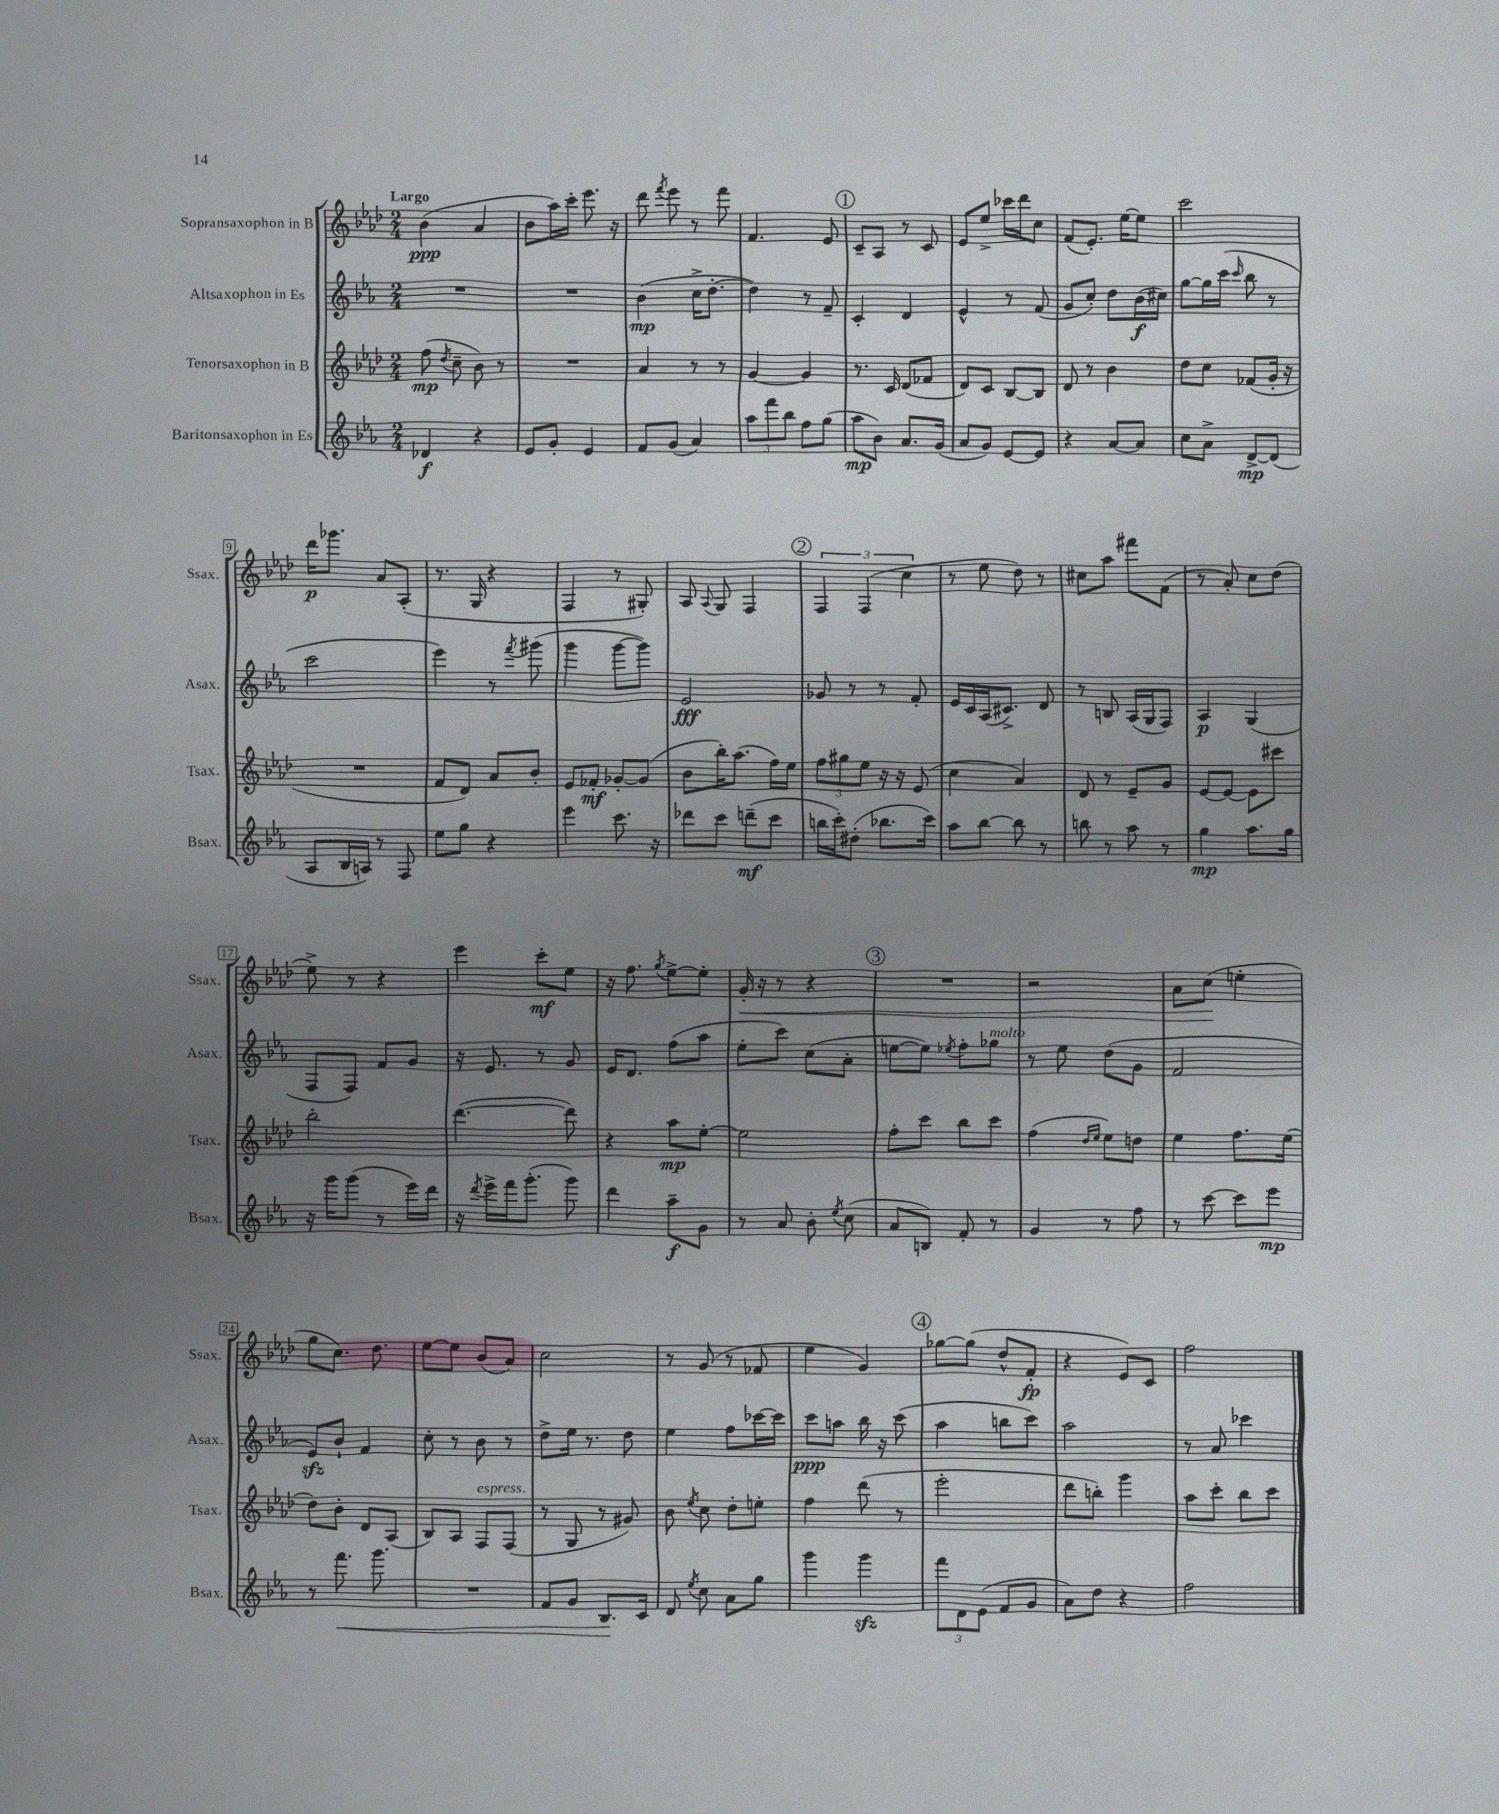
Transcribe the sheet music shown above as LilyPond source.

<<
\new StaffGroup <<
\new Staff = "s0" \with { instrumentName = "Sopransaxophon in B" shortInstrumentName = "Ssax." } {
    \clef treble \key aes \major \numericTimeSignature \time 2/4 \tempo "Largo"
    \autoBeamOff bes'4\ppp( aes'4 |
    bes'8[ aes''16) c'''16]-. ees'''8. r16 |
    des'''8 \acciaccatura { f'''8 } ees'''8 r8 f'''8 |
    f'4. ees'8 |
    \mark \markup { \circle "1" } c'8[-- aes8] r8 c'8 |
    ees'8[ ees''8]-> ces'''16[ des'''16 c''8] |
    f'8[( ees'8.]-.) ees''16[~ ees''8] |
    c'''2 |
    des'''16[\p ges'''8.] aes'8[ aes8]-.( |
    r8. g16 r4 |
    f4 r8 gis8-.) |
    aes8 \appoggiatura { aes8 } g8 f4 |
    \mark \markup { \circle "2" } \tuplet 3/2 { f4 f4( c''4 } |
    r8 ees''8 des''8) r8 |
    cis''8[ aes''8] fis'''8[ f'8]( |
    r8 aes'8-.) c''8[ des''8]( |
    ees''8->) r8 r4 |
    ees'''4 c'''8[-.\mf ees''8] |
    r16 f''8. \acciaccatura { g''8 } ees''8[~-> ees''8]-. |
    g'16-.\< r16 r8 r4 |
    \mark \markup { \circle "3" } R2 |
    r2 |
    aes'8[ c''8]\!( e''4-. |
    g''8[ c''8.]) des''8. |
    ees''8[~ ees''8] bes'8[( aes'8]) |
    c''2 |
    r8 g'8( r8 fes'8 |
    ees''4 g'4) |
    \mark \markup { \circle "4" } ges''8[~ ges''8]( des''8[-^ f'8]-.\fp |
    r4 ees'8[) c'8] |
    f''2 \bar "|." |
}
\new Staff = "s1" \with { instrumentName = "Altsaxophon in Es" shortInstrumentName = "Asax." } {
    \clef treble \key ees \major \numericTimeSignature \time 2/4
    \autoBeamOff R2 |
    R2 |
    bes'4\mp( c''16[-> d''8.]~-. |
    d''4) r8 f'8-- |
    \mark \markup { \circle "1" } c'4-. d'4 |
    ees'4-^ r8 f'8( |
    g'8[ c''8]-.) d''8[ bes'16\f( cis''16]) |
    g''8[~ g''16 c'''16]( \grace { c'''16 } bes''8 r8 |
    c'''2 |
    ees'''4) r8 \acciaccatura { f'''8 } gis'''8( |
    g'''4 g'''8[~ g'''8]) |
    ees'2\fff |
    \mark \markup { \circle "2" } ges'8 r8 r8 f'8-. |
    ees'16[ c'16 aes16( cis'8.]->) d'8 |
    r8 b8 aes16[( g16 f8]) |
    aes4\p g4( |
    f8[ f8]) f'8[ g'8] |
    r16 ees'8. r8 g'8 |
    ees'16[ d'8.] f''8[( aes''8] |
    ees''8[-. c'''8]) c''8[( aes'8]-. |
    \mark \markup { \circle "3" } e''8[~ e''8]) \acciaccatura { ees''8 } f''8[-. ges''8]^\markup { \italic "molto" } |
    r8 ees''8 d''8[( g'8] |
    f'2 |
    ees'8[\sfz) bes'8]-! f'4 |
    c''8-. r8 bes'8 r8 |
    d''8[-> ees''16] r8. d''8 |
    ees''4 f''8[ ces'''16~ ces'''16] |
    c'''8[\ppp a''8] bes''16 r16 c'''8( |
    \mark \markup { \circle "4" } aes''4 b''8[ c'''8]) |
    aes''2 |
    r8 aes'8 ces'''4 \bar "|." |
}
\new Staff = "s2" \with { instrumentName = "Tenorsaxophon in B" shortInstrumentName = "Tsax." } {
    \clef treble \key aes \major \numericTimeSignature \time 2/4
    \autoBeamOff f''8\mp( \acciaccatura { des''8 } c''8-- bes'8) r8 |
    R2 |
    aes'4 r8 r8 |
    g'4~ g'4 |
    \mark \markup { \circle "1" } r8. c'16 des'8[( fes'8] |
    des'8[) c'8] bes8[~ bes8] |
    des'8 r8 bes'4 |
    des''8[ c''8] fes'8[( g'16]-. r16 |
    R2 |
    f'8[ des'8]) aes'8[ bes'8]-. |
    ees'8[ fes'8]-.\mf ges'8[~-. ges'8]( |
    bes'8[ bes''16-.) aes''8.]( f''16[) ees''16] |
    \mark \markup { \circle "2" } \tuplet 3/2 { f''8[ gis''8 ees''8] } r16 r16 ees'8( |
    c''4 aes'4) |
    des'8 r8 ees'8[-- g'8] |
    ees'8[~ ees'8]~ ees'8[ cis'''8] |
    bes''2-. |
    des'''4.~( des'''8) |
    r4 aes''8[\mp ees''8]~-. |
    ees''2 |
    \mark \markup { \circle "3" } f''8[-. c'''8] bes''8[ c'''8] |
    f''4( \grace { des''16[ ees''16] } ees''8[) d''8] |
    ees''4 f''8.[ ees''16]( |
    des''8[) bes'8]-. des'8[ aes8]( |
    bes8[) aes8] f8[^\markup { \italic "espress." } f8]( |
    r8 g8 r8 gis'8) |
    bes'8 \acciaccatura { ees''8 } c''8 des''8[-. e''8]-. |
    f''4 des'''8( r8 |
    \mark \markup { \circle "4" } ees'''2-. |
    des'''8[ b''8]-.) g'''4 |
    aes''8[ c'''8]-. bes''8[ c'''8] \bar "|." |
}
\new Staff = "s3" \with { instrumentName = "Baritonsaxophon in Es" shortInstrumentName = "Bsax." } {
    \clef treble \key ees \major \numericTimeSignature \time 2/4
    \autoBeamOff des'4\f r4 |
    ees'8[ g'8]-. ees'4 |
    f'8[ g'8]( aes'4) |
    \tuplet 3/2 { aes''8[ f'''8 bes''8] } f''8[ g''8]( |
    \mark \markup { \circle "1" } aes''8[\mp bes'8]) aes'8.[ g'16]( |
    aes'8[ g'8]) ees'8[~ ees'8] |
    r4 aes'8[~ aes'8] |
    c''8[ aes'8]-> d'8[~->\mp d'8]( |
    aes8[ bes16 a16]) r8 f8 |
    ees''8[ g''8] r4 |
    ees'''4 c'''8. r16 |
    des'''8[ c'''8] d'''8[--\mf( c'''8] |
    \mark \markup { \circle "2" } b''16[ c'''16-.) dis''8]-.( bes''8.[ c'''16]) |
    aes''8[ bes''8]~ bes''8 r8 |
    b''8 r8 aes''8 r8 |
    g''4\mp aes''8.[ g''16] |
    r16 g'''16[ g'''8]( r8 ees'''16[) d'''16] |
    r16 \acciaccatura { d'''8 } ees'''16[-> f'''16 g'''8.]-.( g'''8) |
    d'''4 aes''8[--\f g'8] |
    r8 aes'8 bes'8-. \acciaccatura { ees''8 } c''8( |
    \mark \markup { \circle "3" } aes'8[ b8]) f'8-. r8 |
    g'4 r8 f''8 |
    r8 c'''8~ c'''8[ ees'''8]\mp |
    r8 f'''8.\< g'''8. |
    R2 |
    f'8[ g'8] bes8.[\! c'16] |
    d'8 \acciaccatura { ees''8 } c''8 aes'8[ g''8] |
    g'''4 g'''4\sfz |
    \mark \markup { \circle "4" } \tuplet 3/2 { f'''8[ d'8 ees'8]( } f'8[ g'8] |
    aes'8[) d''8] r4 |
    f''2 \bar "|." |
}
>>
>>
\layout { \context { \Score \override BarNumber.stencil = #(make-stencil-boxer 0.1 0.3 ly:text-interface::print) } }
